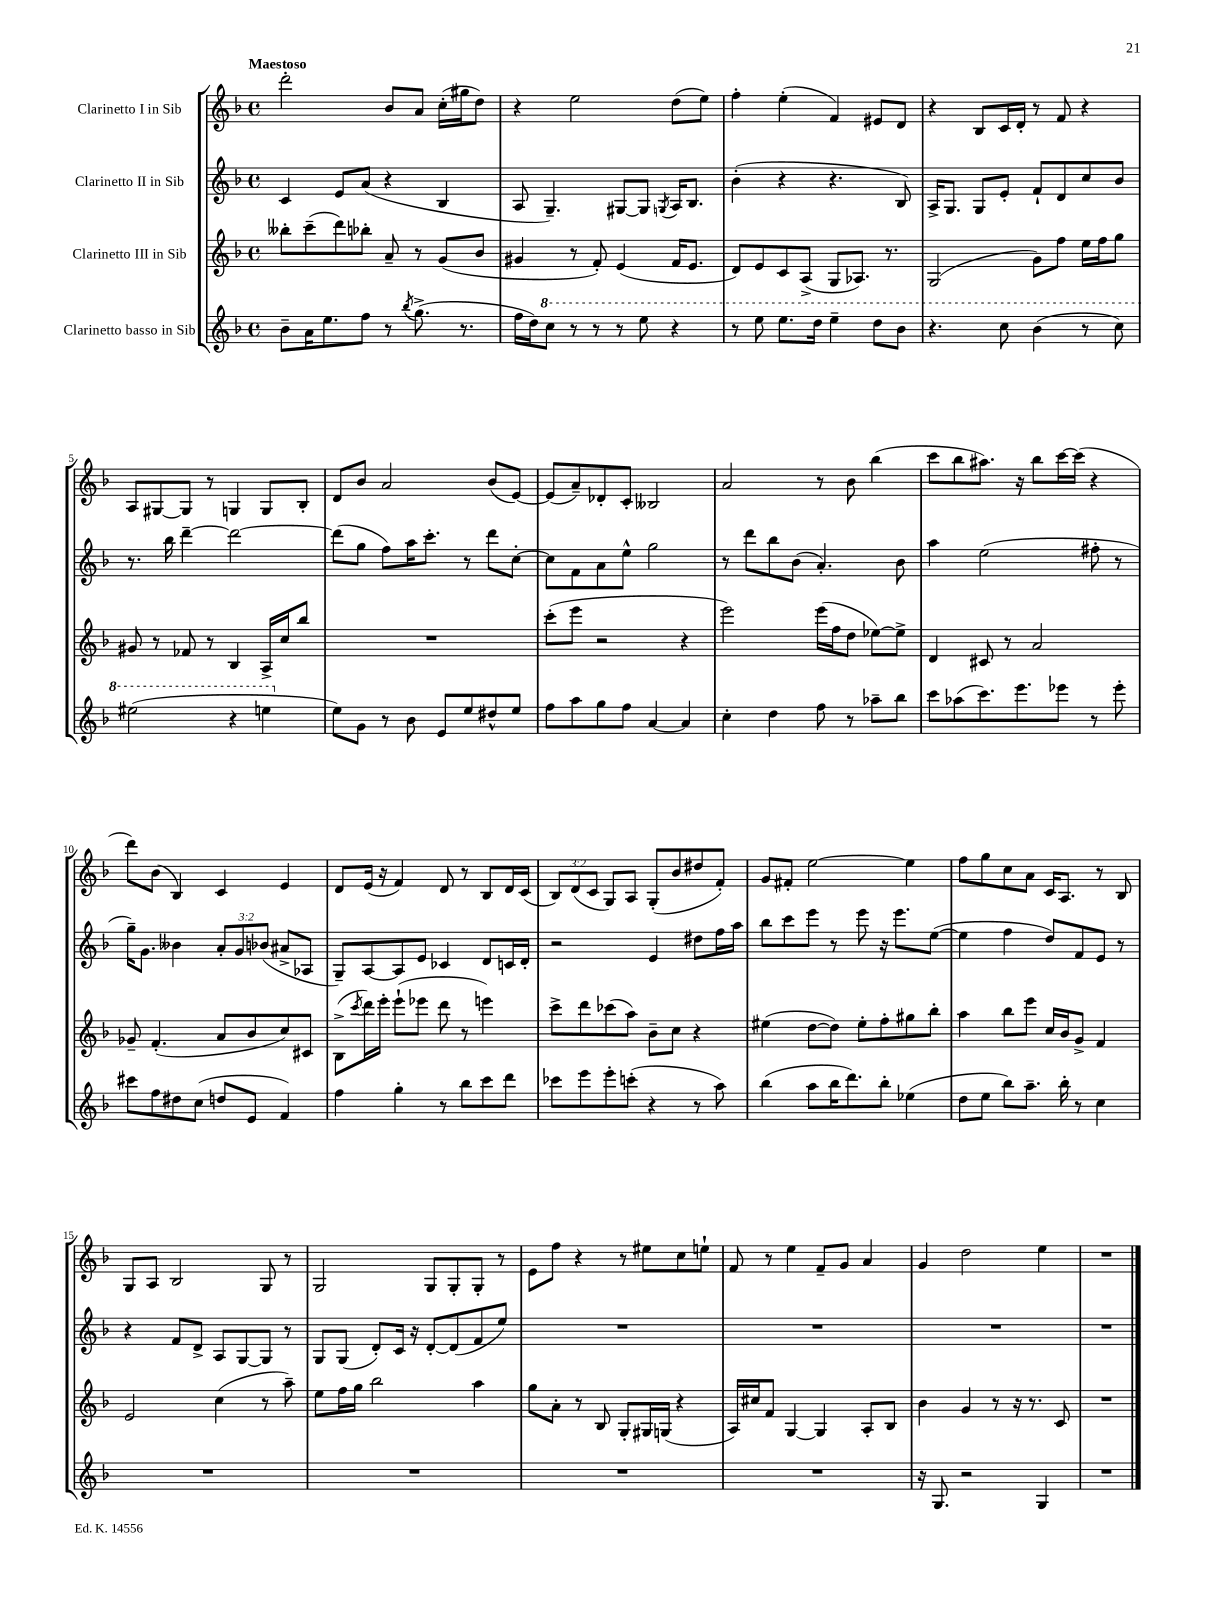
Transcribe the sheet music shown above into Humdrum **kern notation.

**kern	**kern	**kern	**kern
*staff4	*staff3	*staff2	*staff1
*clefG2	*clefG2	*clefG2	*clefG2
*k[b-]	*k[b-]	*k[b-]	*k[b-]
*M4/4	*M4/4	*M4/4	*M4/4
*met(c)	*met(c)	*met(c)	*met(c)
8b-~\L	8bb--'\L	4c/	2ddd'\
16a\K	(8ccc~\	.	.
8.ee\	.	.	.
.	8ddd\)	8e/L	.
8ff\J	8bb-'\J	(8a/J	.
8r	8a~/	4r	8b-/L
8qbb-/	.	.	.
(8.gg^\	8r	.	8a/J
.	(8g/L	4B-/	(16cc'\LL
8.r	.	.	16gg#\J
.	8b-/J	.	8dd\J)
=	=	=	=
16ff\LL	4g#/	8A/	4r
16dd\J)	.	.	.
8ccc\J	.	4.G~/)	.
8r	8r	.	2ee\
8r	8f'/)	.	.
8r	(4e/	[8G#/L	.
8eee\	.	8G#/]J	.
.	.	8qG/	.
4r	16f/LK	16A/LK	(8dd\L
.	8.e/J	8.B-/J	.
.	.	.	8ee\J)
=	=	=	=
8r	8d/L)	(4b-'\	4ff'\
8eee\	8e/	.	.
8.eee\L	8c/	4r	(4ee'\
.	(8A^/J	.	.
16ddd\Jk	.	.	.
4eee~\	8G/L	4.r	4f/)
.	8.A-/J)	.	.
8ddd\L	.	.	8e#/L
.	8.r	.	.
8bb-\J	.	8B-/)	8d/J
=	=	=	=
4.r	(2G/	16A^/LK	4r
.	.	8.G/J	.
.	.	8G/L	8B-/L
8ccc\	.	8e'/J	16c/L
.	.	.	16d'/JJ
(4bb-\	8g\L)	8f`/L	8r
.	8ff\J	8d/	8f/
8r	16ee\LL	8cc/	4r
.	16ff\J	.	.
8ccc\)	8gg\J	8b-/J	.
=	=	=	=
(2eee#\	8g#/	8.r	8A/L
.	8r	.	[8G#/
.	.	16bb-\	.
.	8f-/	[4ddd~\	8G#/]J
.	8r	.	8r
4r	4B-/	2ddd\_	4G/
4eee\	16A^/LL	.	8G/L
.	16cc/J	.	.
.	8bb-/J	.	8B-'/J
=	=	=	=
8ee\L)	1r	(8ddd\]L	8d/L
8g\J	.	8gg\J	8b-/J
8r	.	8ff\L)	2a/
8b-\	.	16aa\K	.
.	.	8.ccc'\J	.
8e/L	.	.	.
8ee/	.	8r	.
8dd#^^/	.	8ddd\L	(8b-/L
8ee/J	.	[8cc'\J	[8e/J)
=	=	=	=
8ff\L	(8ccc'\L	8cc\]L	(8e/]L
8aa\	8eee\J	8f\	8a~/)
8gg\	2r	8a\	8d-'/
8ff\J	.	8ee^^\J	8c'/J
[4a/	.	2gg\	2B--/
4a/]	4r	.	.
=	=	=	=
4cc'\	2eee\)	8r	2a/
.	.	8ddd\L	.
4dd\	.	8bb-\	.
.	.	(8b-\J	.
8ff\	(16eee\LL	4.a'/)	8r
.	16ff\J	.	.
8r	8dd\J	.	8b-\
8aa-~\L	[8ee-\L)	.	(4bb-\
8bb-\J	8ee-^\]J	8b-\	.
=	=	=	=
8ccc\L	4d/	4aa\	8ccc\L
(8aa-\	.	.	8bb-\
8.ccc\)	8c#/	(2ee\	8.aa#\J)
.	8r	.	.
8.eee\	.	.	16r
.	2a/	.	8bb-\L
8eee-\J	.	.	[16ccc\L
.	.	.	(16ccc\]JJ
8r	.	8ff#'\	4r
8eee-'\	.	8r	.
=	=	=	=
8ccc#\L	8g-~/	16gg~\LK)	8ddd\L)
.	.	8.g\J	.
8ff\	(4.f'/	.	(8b-\J
8dd#\	.	4b--\	4B-/)
(8cc\J	.	.	.
8dd/L	8a/L	12a'/L	4c/
.	.	12g/	.
8e/J	8b-/	.	.
.	.	(12b-/J	.
4f/)	8cc/)	8a#^/L	4e/
.	8c#/J	8A-/J	.
=	=	=	=
4ff\	(8B-^\L	8G~/L)	8d/L
.	8qccc/	.	.
.	16ddd\L)	[8A/	(16e/Jk
.	16eee'\JJ	.	16r
4gg'\	(8eee`\L	8A/]	4f/)
.	8eee-\J	8e/J	.
8r	8ddd\	4c-/	8d/
8bb-\L	8r	.	8r
8ccc\	4eee\)	8d/L	8B-/L
8ddd\J	.	16c/L	16d/L
.	.	16d'/JJ	(16c/JJ
=	=	=	=
8ccc-\L	8ccc^\L	2r	12B-/L)
.	.	.	(12d/
8eee\	8ddd\	.	.
.	.	.	12c/J
8eee'\	(8ccc-\	.	8G/L)
(8ccc'\J	8aa\J)	.	8A/J
4r	8b-~\L	4e/	(8G'/L
.	8cc\J	.	8b-/
8r	4r	8dd#\L	8dd#/
8aa\)	.	16ff\L	8f'/J)
.	.	16aa\JJ	.
=	=	=	=
(4bb-\	(4ee#\	8bb-\L	8g/L
.	.	8ccc\	8f#'/J
8aa\L	[8dd\L	8eee\J	[2ee\
16bb-\K	8dd\]J)	8r	.
8.ddd\)	.	.	.
.	8ee#'\L	8eee\	.
8bb-'\J	8ff'\	16r	.
.	.	8.eee\L	.
(4ee-\	8gg#\	.	4ee\]
.	8bb-'\J	([8ee\J	.
=	=	=	=
8dd\L	4aa\	4ee\]	8ff\L
8ee\J	.	.	8gg\
8bb-\L)	8bb-\L	4ff\	8cc\
8.aa~\J	8eee\J	.	8a\J
.	16cc/LL	8dd/L)	16c/LK
16bb-'\	16b-/J	.	8.A/J
8r	8g^/J	8f/	.
4cc\	4f/	8e/J	8r
.	.	8r	8B-/
=	=	=	=
1r	2e/	4r	8G/L
.	.	.	8A/J
.	.	8f/L	2B-/
.	.	8d^/J	.
.	(4cc\	8A/L	.
.	.	[8G/	.
.	8r	8G/]J	8G/
.	8aa~\)	8r	8r
=	=	=	=
1r	8ee\L	8G/L	2G/
.	16ff\L	(8G/J	.
.	16gg\JJ	.	.
.	2bb-\	8d'/L)	.
.	.	16c/Jk	.
.	.	16r	.
.	.	[8d'/L	8G/L
.	.	(8d/]	8G'/
.	4aa\	8f/	8G'/J
.	.	8ee/J)	8r
=	=	=	=
1r	8gg\L	1r	8e\L
.	8a'\J	.	8ff\J
.	8r	.	4r
.	8B-/	.	.
.	8G'/L	.	8r
.	16G#/L	.	8ee#\L
.	(16G/JJ	.	.
.	4r	.	8cc\
.	.	.	8ee`\J
=	=	=	=
1r	16A/LL)	1r	8f/
.	16cc#/J	.	.
.	8f/J	.	8r
.	[4G/	.	4ee\
.	4G/]	.	8f~/L
.	.	.	8g/J
.	8A'/L	.	4a/
.	8B-/J	.	.
=	=	=	=
16r	4b-\	1r	4g/
8.G/	.	.	.
2r	4g/	.	2dd\
.	8r	.	.
.	16r	.	.
.	8.r	.	.
4G/	.	.	4ee\
.	8c/	.	.
=	=	=	=
1r	1r	1r	1r
==	==	==	==
*-	*-	*-	*-
